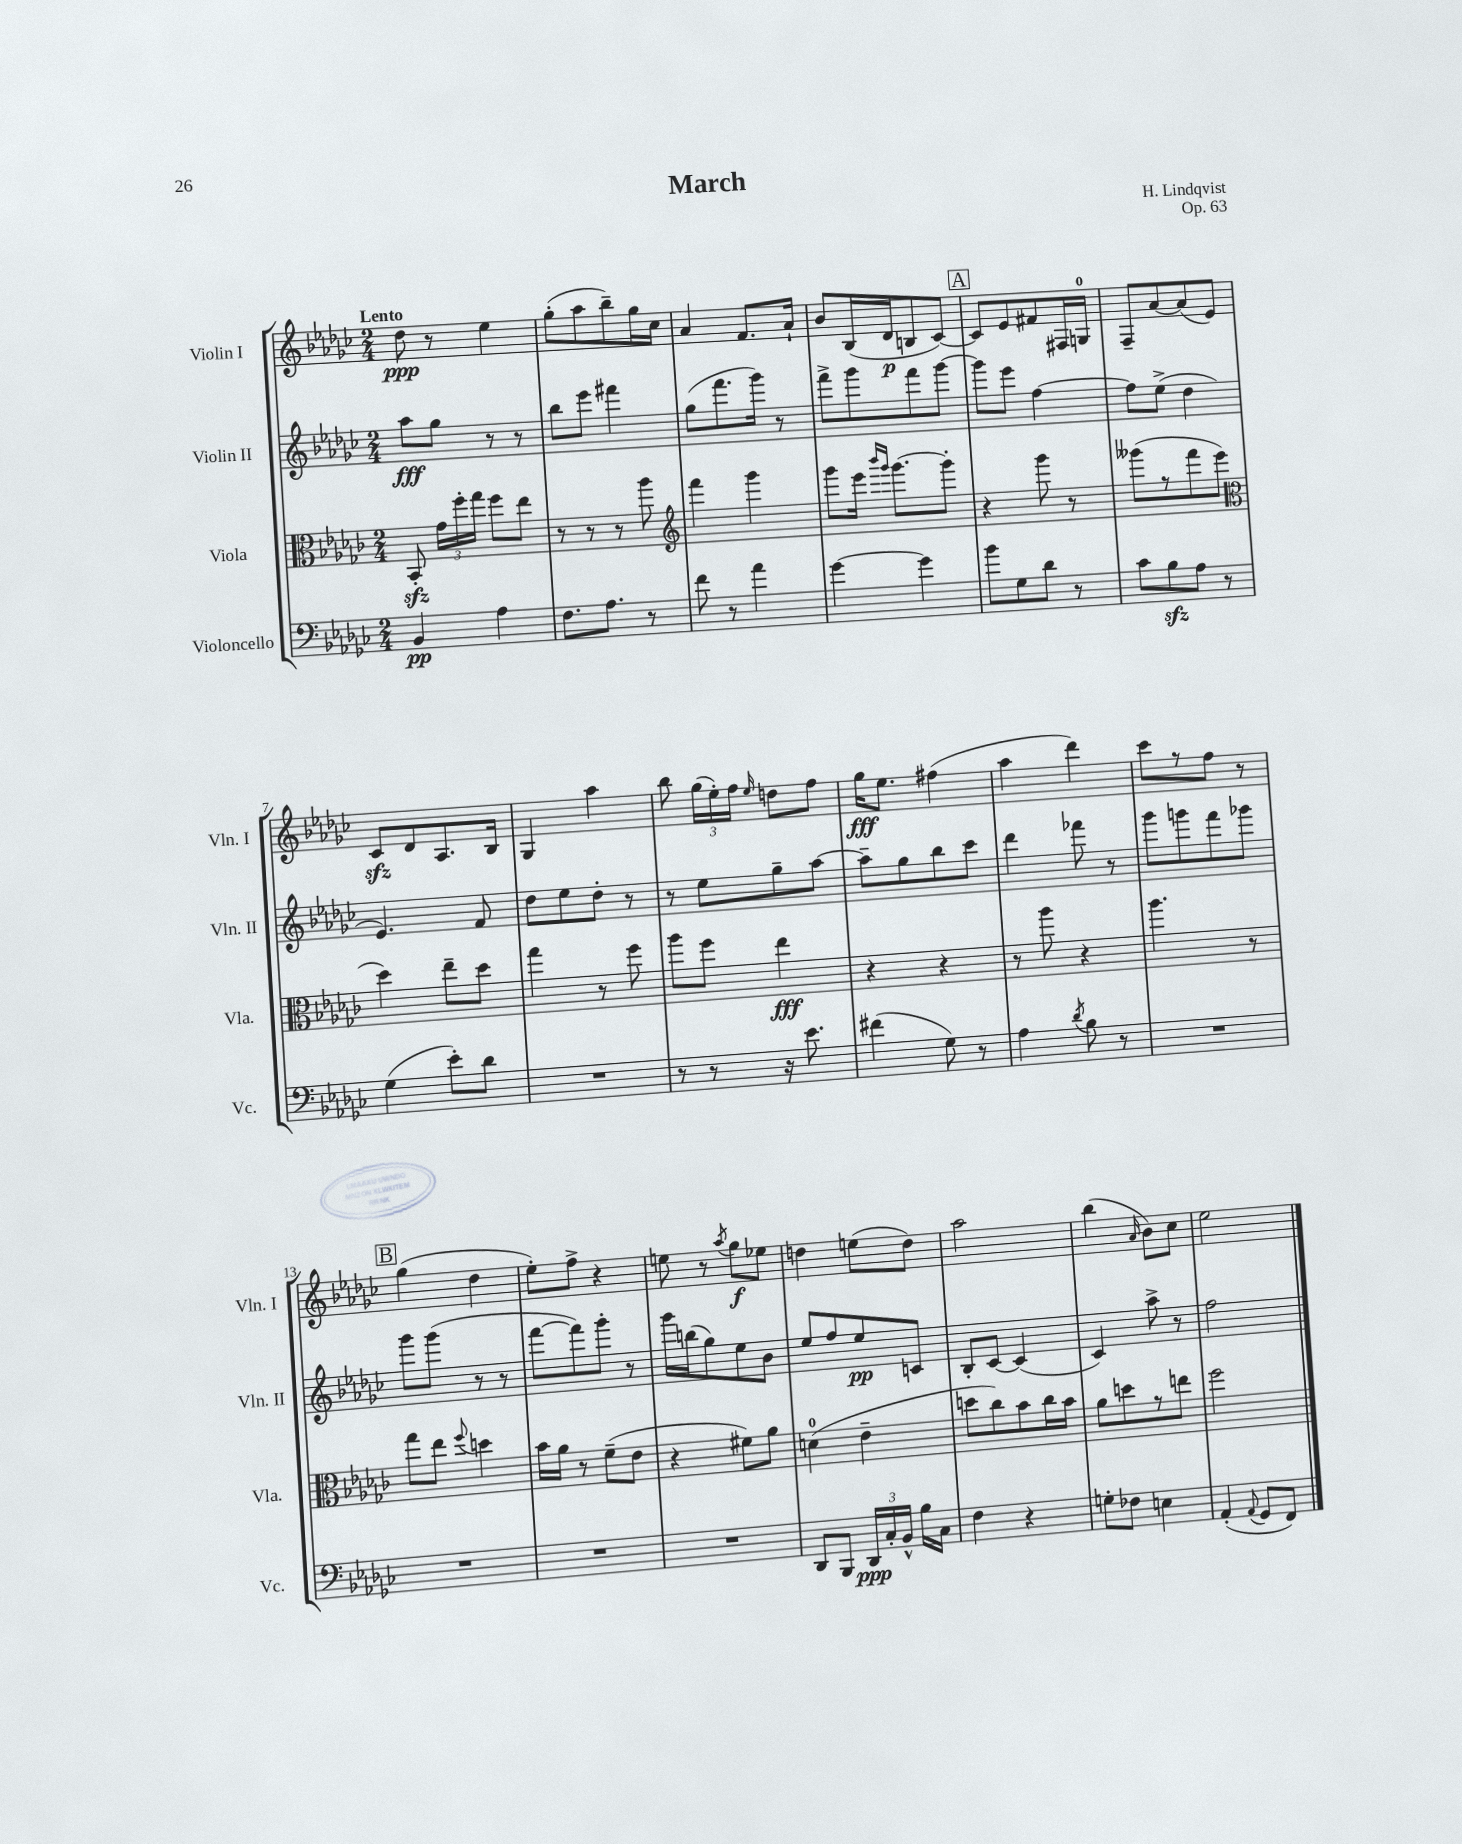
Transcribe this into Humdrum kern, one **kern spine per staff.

**kern	**dynam	**kern	**dynam	**kern	**dynam	**kern	**dynam
*part4	*part4	*part3	*part3	*part2	*part2	*part1	*part1
*staff4	*staff4	*staff3	*staff3	*staff2	*staff2	*staff1	*staff1
*I"Violoncello	*	*I"Viola	*	*I"Violin II	*	*I"Violin I	*
*I'Vc.	*	*I'Vla.	*	*I'Vln. II	*	*I'Vln. I	*
*clefF4	*	*clefC3	*	*clefG2	*	*clefG2	*
*k[b-e-a-d-g-c-]	*	*k[b-e-a-d-g-c-]	*	*k[b-e-a-d-g-c-]	*	*k[b-e-a-d-g-c-]	*
*M2/4	*	*M2/4	*	*M2/4	*	*M2/4	*
=1	=1	=1	=1	=1	=1	=1	=1
!	!	!	!	!	!	!LO:TX:a:B:t=Lento	!
4BB-/	pp	8BB-zz'/	.	8aa-\L	fff	8dd-\	ppp
.	.	24g-\LL	.	8gg-\J	.	8r	.
.	.	24ff'\	.	.	.	.	.
.	.	24gg-\JJ	.	.	.	.	.
4A-\	.	8ff\L	.	8r	.	4ee-\	.
.	.	8ee-\J	.	8r	.	.	.
=2	=2	=2	=2	=2	=2	=2	=2
8.F\L	.	8r	.	8bb-\L	.	(8gg-'\L	.
.	.	8r	.	8eee-\J	.	8aa-\	.
8.A-\J	.	.	.	.	.	.	.
.	.	8r	.	4fff#X\	.	8bb-~\)	.
8r	.	8aa-\	.	.	.	16gg-\L	.
.	.	.	.	.	.	16cc-\JJ	.
=3	=3	=3	=3	=3	=3	=3	=3
*	*	*clefG2	*	*	*	*	*
8f\	.	4fff\	.	(8gg-\L	.	4a-/	.
8r	.	.	.	8.fff\	.	.	.
4a-\	.	4ggg-\	.	.	.	8.f/L	.
.	.	.	.	16ggg-\Jk)	.	.	.
.	.	.	.	8r	.	.	.
.	.	.	.	.	.	16a-`/Jk	.
=4	=4	=4	=4	=4	=4	=4	=4
[4g-\	.	8ggg-\L	.	8fff^\L	.	8b-/L	.
.	.	16eee-\Jk	.	8ggg-\	.	(16B-/L	.
.	.	16qqbbb-/LL	.	.	.	.	.
.	.	16qqggg-/JJ	.	.	.	.	.
.	.	[8.ggg-\L	.	.	.	16d-/J	p
4g-\]	.	.	.	8fff\	.	8Bn/	.
.	.	8ggg-'\J]	.	[8ggg-\J	.	[8c-/J)	.
!!LO:REH:place=s1:t=A
=5	=5	=5	=5	=5	=5	=5	=5
8b-\L	.	4r	.	8ggg-\L]	.	8c-/L]	.
8G-\	.	.	.	8eee-\J	.	8e-/	.
8d-\J	.	8ggg-\	.	[4ff\	.	8f#X/	.
8r	.	8r	.	.	.	16F#X/L	.
.	.	.	.	.	.	16Gn/JJ	.
=6	=6	=6	=6	=6	=6	=6	=6
8c-\L	.	(8ggg--X\L	.	8ff\L]	.	8F~/L	.
8B-zz\	.	8r	.	(8ee-^\J	.	[8a-/	.
8A-\J	.	8fff\	.	4dd-\	.	(8a-/]	.
8r	.	8eee-\J	.	.	.	8e-/J)	.
!!LO:LB:g=z
=7	=7	=7	=7	=7	=7	=7	=7
*	*	*clefC3	*	*	*	*	*
(4G-\	.	4dd-\)	.	4.e-/)	.	8c-zz/L	.
.	.	.	.	.	.	8d-/	.
8e-'\L)	.	8ee-~\L	.	.	.	8.A-/	.
8d-\J	.	8dd-\J	.	8f/	.	.	.
.	.	.	.	.	.	16B-/Jk	.
=8	=8	=8	=8	=8	=8	=8	=8
2r	.	4gg-\	.	8dd-\L	.	4G-/	.
.	.	.	.	8ee-\	.	.	.
.	.	8r	.	8dd-'\J	.	4aa-\	.
.	.	8ff\	.	8r	.	.	.
=9	=9	=9	=9	=9	=9	=9	=9
8r	.	8aa-\L	.	8r	.	8bb-\	.
8r	.	8ff\J	.	8ee-\L	.	(24gg-\LL	.
.	.	.	.	.	.	24ee-'\)	.
.	.	.	.	.	.	24ff\JJ	.
.	.	.	.	.	.	16qqee-/	.
16r	.	4ee-\	fff	8gg-~\	.	8ddn\L	.
8.e-\	.	.	.	.	.	.	.
.	.	.	.	[8aa-\J	.	8ff\J	.
=10	=10	=10	=10	=10	=10	=10	=10
(4f#X\	.	4r	.	8aa-~\L]	.	16gg-\KL	fff
.	.	.	.	.	.	8.ee-\J	.
.	.	.	.	8gg-\	.	.	.
8G-\)	.	4r	.	8bb-\	.	(4ff#X\	.
8r	.	.	.	8ccc-\J	.	.	.
=11	=11	=11	=11	=11	=11	=11	=11
4A-\	.	8r	.	4ddd-\	.	4aa-\	.
.	.	8aa-\	.	.	.	.	.
8qd-/	.	.	.	.	.	.	.
8B-\	.	4r	.	8fff-X\	.	4ddd-\)	.
8r	.	.	.	8r	.	.	.
=12	=12	=12	=12	=12	=12	=12	=12
2r	.	4.aa-\	.	8ggg-\L	.	8ccc-\L	.
.	.	.	.	8gggn\	.	8r	.
.	.	.	.	8fff\	.	8ff\J	.
.	.	8r	.	8ggg-X\J	.	8r	.
!!LO:LB:g=z
!!LO:REH:place=s1:t=B
=13	=13	=13	=13	=13	=13	=13	=13
2r	.	8gg-\L	.	8ggg-\L	.	(4gg-\	.
.	.	8ee-\J	.	(8ggg-\J	.	.	.
.	.	8qqff/	.	.	.	.	.
.	.	4ddn\	.	8r	.	4dd-\	.
.	.	.	.	8r	.	.	.
=14	=14	=14	=14	=14	=14	=14	=14
2r	.	16b-\LL	.	[8fff\L	.	8ee-'\L)	.
.	.	16a-\JJ	.	.	.	.	.
.	.	8r	.	8fff\])	.	8ff^\J	.
.	.	(8f~\L	.	8ggg-'\J	.	4r	.
.	.	8e-\J	.	8r	.	.	.
=15	=15	=15	=15	=15	=15	=15	=15
2r	.	4r	.	16ggg-\LL	.	8een\	.
.	.	.	.	(16bbn\J	.	.	.
.	.	.	.	8gg-\)	.	8r	.
.	.	.	.	.	.	8qaa-/	.
.	.	8f#X\L)	.	8ee-\	.	8gg-\L	f
.	.	8a-\J	.	8b-\J	.	8ee-X\J	.
=16	=16	=16	=16	=16	=16	=16	=16
8DD-/L	.	(4dn\	.	8ee-/L	.	4ddn\	.
8BBB-/J	.	.	.	8ff/	.	.	.
24DD-/LL	ppp	4e-~\	.	8ee-/	pp	(8een\L	.
24C-'/	.	.	.	.	.	.	.
24BB-^^/JJ	.	.	.	.	.	.	.
16B-\LL	.	.	.	8cn/J	.	8dd\J)	.
16C-\JJ	.	.	.	.	.	.	.
=17	=17	=17	=17	=17	=17	=17	=17
4F\	.	8ddn\L	.	8B-'/L	.	2aa-\	.
.	.	8cc-\)	.	[8c-/J	.	.	.
4r	.	8b-\	.	(4c-/]	.	.	.
.	.	16cc-\L	.	.	.	.	.
.	.	16b-\JJ	.	.	.	.	.
=18	=18	=18	=18	=18	=18	=18	=18
8Gn'\L	.	8a-\L	.	4c-/)	.	(4bb-\	.
8F-X\J	.	8ddn\	.	.	.	.	.
.	.	.	.	.	.	16qqa-/	.
4En\	.	8r	.	8aa-^\	.	8b-\L)	.
.	.	8een\J	.	8r	.	8cc-\J	.
=19	=19	=19	=19	=19	=19	=19	=19
(4AA-'/	.	2ff\	.	2ff\	.	2ee-\	.
8qqAA-/	.	.	.	.	.	.	.
8GG-/L	.	.	.	.	.	.	.
8FF/J)	.	.	.	.	.	.	.
==	==	==	==	==	==	==	==
*-	*-	*-	*-	*-	*-	*-	*-
